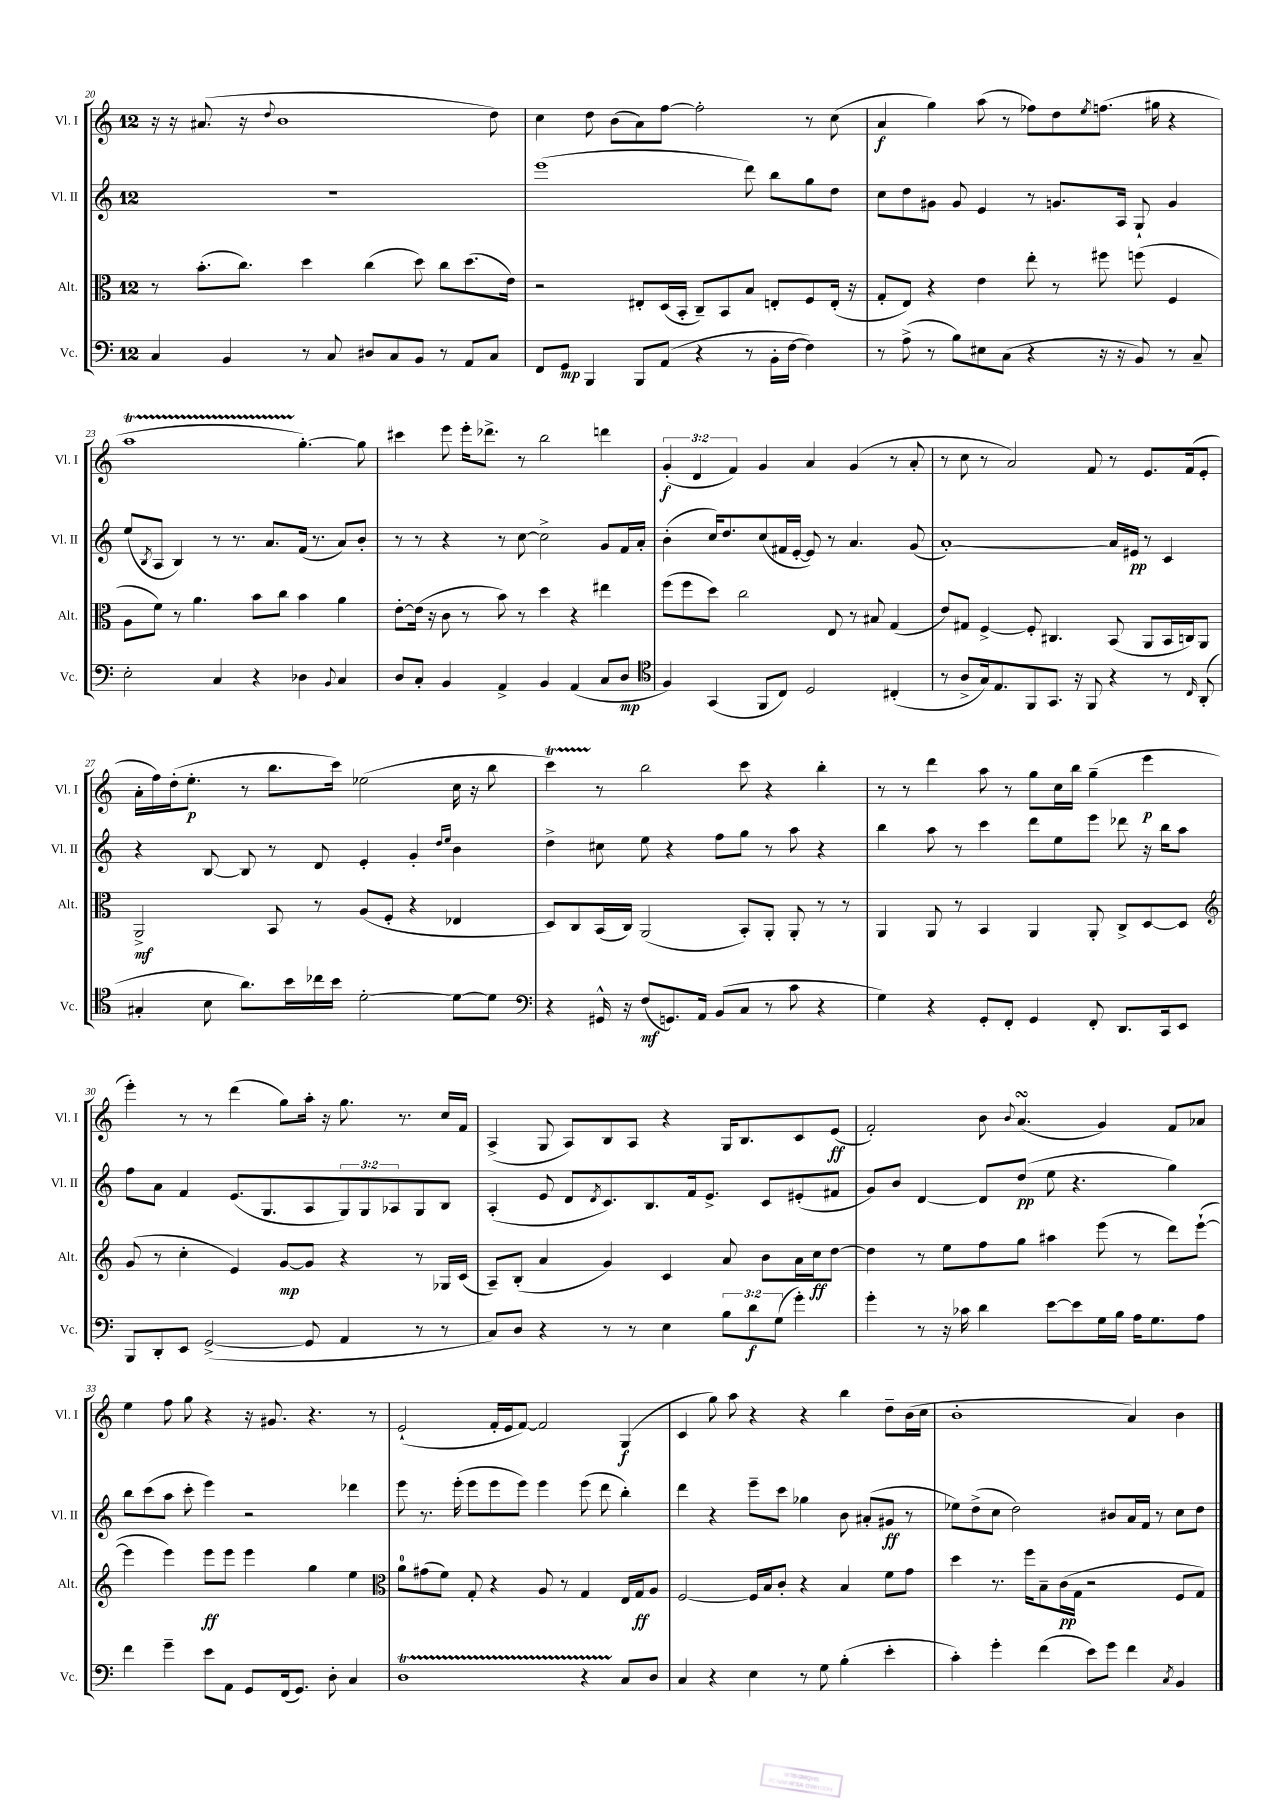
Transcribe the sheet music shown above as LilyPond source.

<<
\new StaffGroup <<
\new Staff = "s0" \with { instrumentName = "Vl. I" shortInstrumentName = "Vl. I" } {
    \clef treble \key c \major \once \override Staff.TimeSignature.style = #'single-digit \time 12/8 \override Staff.TupletNumber.text = #tuplet-number::calc-fraction-text
    r16 r16 ais'8.( r16 \appoggiatura { d''8 } b'1 d''8) |
    c''4 d''8 b'8( a'8) f''8~ f''2-. r8 c''8( |
    a'4\f g''4) a''8( r8 fes''8) d''8 \acciaccatura { e''8 } f''8.( gis''16 r4 |
    a''1\startTrillSpan g''4.~-.\stopTrillSpan) g''8 |
    cis'''4 e'''8 e'''16-. des'''8.-> r8 b''2 d'''4 |
    \tuplet 3/2 { g'4-.\f( d'4 f'4) } g'4 a'4 g'4( r8 a'8-. |
    r8 c''8 r8 a'2) f'8 r8 e'8. f'16( e'8-. |
    a'16-. f''16) d''16-.( e''8.-.\p r8 b''8. c'''16) ees''2( c''16 r16 b''8 |
    c'''4\startTrillSpan) r8\stopTrillSpan b''2 c'''8 r4 b''4-. |
    r8 r8 d'''4 a''8 r8 g''8 c''16 b''16 g''4--( e'''4\p |
    e'''4-.) r8 r8 d'''4( g''8) a''16-. r16 g''8. r8. c''16 f'16 |
    a4->( g8 a8) b8 a8 r4 g16 b8. c'8 e'8\ff( |
    f'2-.) b'8 \appoggiatura { b'8 } a'4.\turn( g'4) f'8 aes'8 |
    e''4 f''8 g''8 r4 r16 gis'8. r4. r8 |
    e'2-!( f'16-. e'16 f'8~) f'2 g4\f( |
    c'4 g''8) a''8 r4 r4 b''4 d''8-- b'16( c''16 |
    b'1-. a'4) b'4 \bar "|." |
}
\new Staff = "s1" \with { instrumentName = "Vl. II" shortInstrumentName = "Vl. II" } {
    \clef treble \key c \major \once \override Staff.TimeSignature.style = #'single-digit \time 12/8 \override Staff.TupletNumber.text = #tuplet-number::calc-fraction-text
    R1. |
    e'''1( d'''8) b''8 g''8 d''8 |
    c''8 d''8 gis'8 gis'8 e'4 r8 g'8. a16 g8-! g'4 |
    e''8( \acciaccatura { b8 } a8 b4) r8 r8. a'8. f'16( r8. a'8) b'8-. |
    r8 r8 r4 r8 c''8~ c''2-> g'8 f'16 a'16-. |
    b'4-.( c''16) d''8. c''8( fis'16 e'16~-. e'8) r8 a'4. g'8( |
    a'1~-.) a'16 eis'16\pp r8 c'4 |
    r4 b8~ b8 r8 d'8 e'4-. g'4-. \grace { d''16 e''16 } b'4 |
    d''4-> cis''8 e''8 r4 f''8 g''8 r8 a''8 r4 |
    b''4 a''8 r8 c'''4 d'''8 e''8 e'''8 des'''8 r16 b''16 a''8 |
    f''8 a'8 f'4 e'8.( g8. a8 \tuplet 3/2 { g8) g8 aes8 } g8 b8 |
    a4-.( e'8 d'8 \acciaccatura { d'8 } c'8.) b8. f'16 e'8.-> c'8 eis'8-.( fis'8 |
    g'8) b'8 d'4~ d'8 d''8\pp( e''8 r4. g''4) |
    b''8 c'''8( a''8 c'''8-. e'''4) r2 des'''4 |
    e'''8 r8. e'''16-.( e'''8 e'''8 e'''8) e'''4 e'''8( d'''8 b''4-.) |
    d'''4 r4 e'''8-- c'''8 ges''4 b'8 ais'8-.( gis'8\ff r8 |
    ees''8) d''8->( c''8 d''2) bis'8 a'16 f'16 r8 c''8 d''8 \bar "|." |
}
\new Staff = "s2" \with { instrumentName = "Alt." shortInstrumentName = "Alt." } {
    \clef alto \key c \major \once \override Staff.TimeSignature.style = #'single-digit \time 12/8
    r8 b'8.-.( c''8.) d''4 c''4( d''8) c''8 d''8.( e'16) |
    r2 eis8-. d16( b,16-. c8--) b,8 b8 e8-. f8 e16-.( r16 |
    g8-. e8) r4 e'4 e''8-. r8 fis''8 f''8( f4 |
    a8 f'8) r8 a'4. b'8 c''8 b'4 a'4 |
    e'8~-. e'16( r16 c'8 r8 b'8) r8 d''4 r4 eis''4 |
    f''8( f''8 d''8) c''2 e8 r8 bis8 g4( |
    e'8) gis8 f4~-> f8-. cis4. b,8( a,8 b,16 c16) a,8 |
    a,2->\mf b,8 r8 a8( f8-. r4 ees4 |
    d8) c8 b,16( c16) a,2( b,8-.) a,8-. a,8-. r8 r8 |
    a,4 a,8 r8 b,4 a,4 a,8-. c8-> d8~ d8 |
    \clef treble g'8( r8 c''4-. e'4) g'8~\mp g'8 r4 r8 ges16 c'16( |
    a8--) b8-.( a'4 g'4) c'4 a'8 b'8 a'16 c''16\ff d''8~ |
    d''4 r8 e''8 f''8 g''8 ais''4 e'''8( r8 d'''8) e'''8~-!( |
    e'''4 e'''4) e'''8\ff e'''8 e'''4 g''4 e''4 |
    \clef alto a'8-0 gis'8( f'8) g8-. r4 a8 r8 g4 e16 g16\ff a8 |
    f2~ f16 b16 c'8-. r4 b4 f'8 g'8 |
    d''4 r8. f''16 b8-- c'16\pp( g16 r2 f8 g8) \bar "|." |
}
\new Staff = "s3" \with { instrumentName = "Vc." shortInstrumentName = "Vc." } {
    \clef bass \key c \major \once \override Staff.TimeSignature.style = #'single-digit \time 12/8 \override Staff.TupletNumber.text = #tuplet-number::calc-fraction-text
    c4 b,4 r8 c8 dis8 c8 b,8 r8 a,8 c8 |
    f,8 g,8\mp b,,4 b,,8 a,8( r4 r8 b,16-. f16~ f4) |
    r8 a8->( r8 b8) eis8 c8( r4 r16 r16 b,8) r8 c8-- |
    e2-. c4 r4 des4 \appoggiatura { b,8 } c4 |
    d8 c8-. b,4 a,4-> b,4 a,4( c8 d8\mp |
    \clef tenor f4) g,4( f,8 c8) d2 cis4-.( |
    r8 a8-> g16) e8. f,8 g,8. r16 f,8 r4 r8 \grace { c16 } a,8-.( |
    gis4-. b8 a'8.) b'16 ces''16 b'16 d'2~-. d'8~ d'8 |
    \clef bass r4 gis,16-^ r16 f8\mf( g,8.) a,16 b,8( c8 r8 c'8 r4 |
    g4) r4 g,8-. f,8-. g,4 f,8-. d,8. c,16 e,8 |
    b,,8 d,8-. e,8 g,2~->( g,8 a,4 r8 r8 |
    c8) d8 r4 r8 r8 e4 \tuplet 3/2 { b8 d'8\f g8( } g'4-.) |
    g'4-. r8 r16 ces'16 d'4 e'8~ e'8 g16 b16 a16 g8. a8 |
    f'4 g'4-- e'8 a,8 g,8 f,16( g,8.) d8-. c4 |
    d1\startTrillSpan r4 c8\stopTrillSpan d8 |
    c4 r4 e4 r8 g8 b4-.( e'4-. |
    c'4-.) g'4-. f'4( e'8) g'8 f'4 \acciaccatura { c8 } b,4 \bar "|." |
}
>>
>>
\layout { \context { \Score currentBarNumber = #20 } }
